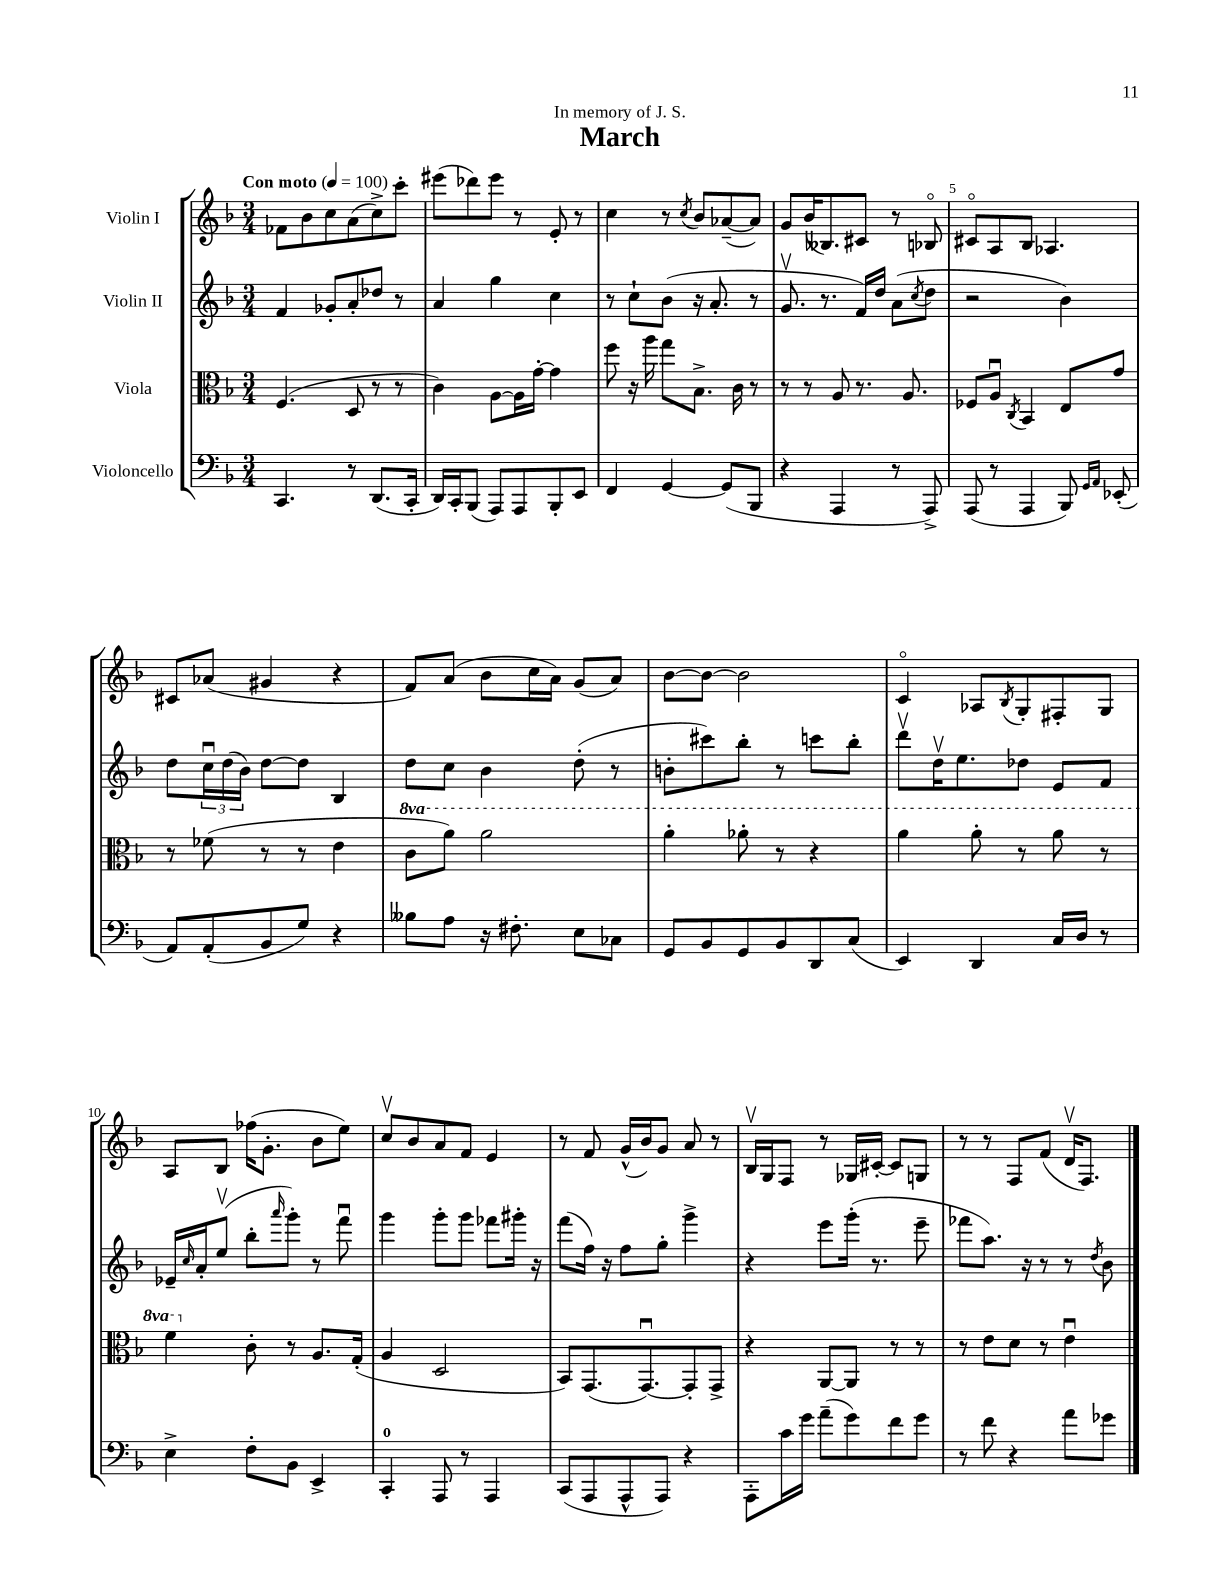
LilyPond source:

\header { title = "March" dedication = "In memory of J. S." }
<<
\new StaffGroup <<
\new Staff = "s0" \with { instrumentName = "Violin I" } {
    \clef treble \key f \major \numericTimeSignature \time 3/4 \tempo "Con moto" 4 = 100
    fes'8 bes'8 c''8 a'8( c''8->) c'''8-. |
    eis'''8( des'''8) eis'''8 r8 e'8-. r8 |
    c''4 r8 \acciaccatura { c''8 } bes'8 aes'8~--( aes'8) |
    g'8 bes'16( beses8.) cis'8 r8 bes8\flageolet |
    cis'8\flageolet a8 bes8 aes4. |
    cis'8 aes'8( gis'4 r4 |
    f'8) a'8( bes'8 c''16 a'16) g'8( a'8) |
    bes'8~ bes'8~ bes'2 |
    c'4\flageolet aes8 \acciaccatura { bes8 } g8-. fis8-. g8 |
    a8 bes8 fes''16( g'8.-. bes'8 e''8) |
    c''8\upbow bes'8 a'8 f'8 e'4 |
    r8 f'8 g'16-^( bes'16) g'8 a'8 r8 |
    bes16\upbow g16 f8 r8 ges16 cis'16~-. cis'8 g8 |
    r8 r8 f8 f'8( d'16\upbow f8.) \bar "|." |
}
\new Staff = "s1" \with { instrumentName = "Violin II" } {
    \clef treble \key f \major \numericTimeSignature \time 3/4
    f'4 ges'8-. a'8-. des''8 r8 |
    a'4 g''4 c''4 |
    r8 c''8-! bes'8( r16 a'8.-. r8 |
    g'8.\upbow r8. f'16) d''16 a'8( \acciaccatura { c''8 } d''8 |
    r2 bes'4) |
    d''8 \tuplet 3/2 { c''16\downbow d''16( bes'16) } d''8~ d''8 bes4 |
    d''8 c''8 bes'4 d''8-.( r8 |
    b'8-. cis'''8) bes''8-. r8 c'''8 bes''8-. |
    d'''8\upbow d''16\upbow e''8. des''8 e'8 f'8 |
    ees'16-- \grace { c''16 } a'16-. e''8\upbow( bes''8-. \grace { a'''16 } g'''8-.) r8 f'''8\downbow |
    g'''4 g'''8-. g'''8 fes'''8 gis'''16-. r16 |
    f'''8( f''16) r16 f''8 g''8-. g'''4-> |
    r4 e'''8 g'''16-.( r8. e'''8-- |
    fes'''8 a''8.) r16 r8 r8 \acciaccatura { d''8 } bes'8 \bar "|." |
}
\new Staff = "s2" \with { instrumentName = "Viola" } {
    \clef alto \key f \major \numericTimeSignature \time 3/4 \set Staff.ottavationMarkups = #ottavation-simple-ordinals
    f4.( d8 r8 r8 |
    c'4) a8~ a16 g'16~-. g'4 |
    f''8 r16 a''16 g''8 bes8.-> c'16 r8 |
    r8 r8 a8 r8. a8. |
    fes8 a8\downbow \acciaccatura { c8 } bes,4 e8 g'8 |
    r8 fes'8( r8 r8 e'4 |
    \ottava #1 c''8 a''8) a''2 |
    a''4-. aes''8-. r8 r4 |
    a''4 a''8-. r8 a''8 r8 |
    f''4 \ottava #0 c'8-. r8 a8. g16-.( |
    a4 d2 |
    bes,8) g,8.( g,8.~\downbow) g,8-. g,8-> |
    r4 a,8~ a,8 r8 r8 |
    r8 e'8 d'8 r8 e'4\downbow \bar "|." |
}
\new Staff = "s3" \with { instrumentName = "Violoncello" } {
    \clef bass \key f \major \numericTimeSignature \time 3/4
    c,4. r8 d,8.( c,16-. |
    d,16) c,16-. bes,,8( a,,8) a,,8 bes,,8-. e,8 |
    f,4 g,4~ g,8( bes,,8 |
    r4 a,,4 r8 a,,8->) |
    a,,8( r8 a,,4 bes,,8) \grace { g,16 a,16 } ees,8-.( |
    a,8) a,8-.( bes,8 g8) r4 |
    beses8 a8 r16 fis8.-. e8 ces8 |
    g,8 bes,8 g,8 bes,8 d,8 c8( |
    e,4) d,4 c16 d16 r8 |
    e4-> f8-. bes,8 e,4-> |
    c,4-0-. a,,8 r8 a,,4 |
    c,8( a,,8 a,,8-^ a,,8) r4 |
    a,,8-. c'16 g'16 a'8--( g'8) f'8 g'8 |
    r8 f'8 r4 a'8 ges'8 \bar "|." |
}
>>
>>
\layout { \context { \Score \override BarNumber.break-visibility = ##(#f #t #t) barNumberVisibility = #(every-nth-bar-number-visible 5) } }
